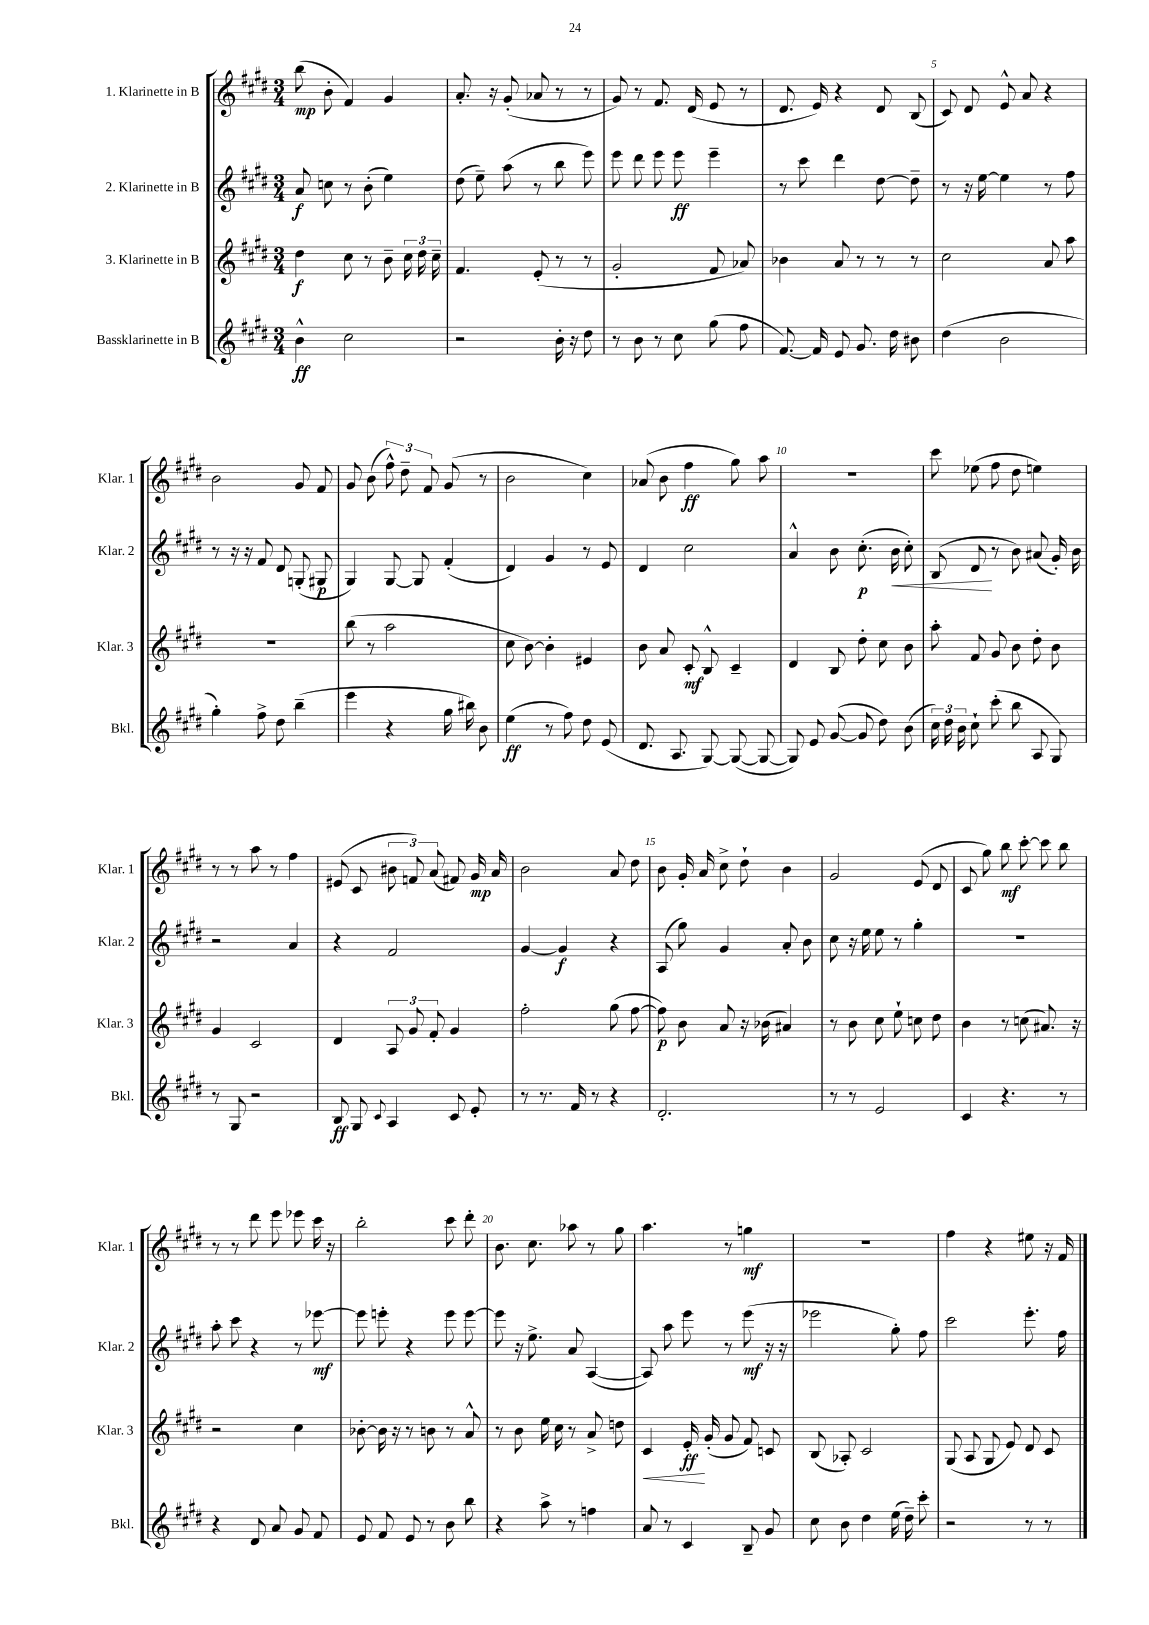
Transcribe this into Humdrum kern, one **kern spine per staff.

**kern	**kern	**kern	**kern
*staff4	*staff3	*staff2	*staff1
*clefG2	*clefG2	*clefG2	*clefG2
*k[f#c#g#d#]	*k[f#c#g#d#]	*k[f#c#g#d#]	*k[f#c#g#d#]
*M3/4	*M3/4	*M3/4	*M3/4
4b^^	4dd#	8a	(8bb
.	.	8cc	8b'
2cc#	8cc#	8r	4f#)
.	8r	(8b'	.
.	8b~	4ee)	4g#
.	24cc#	.	.
.	24dd#	.	.
.	24cc#~	.	.
=	=	=	=
2r	4.f#	(8dd#	8.a'
.	.	8ee~)	.
.	.	.	16r
.	.	(8aa	(8g#'
.	(8e'	8r	8a-
16b'	8r	8bb	8r
16r	.	.	.
8dd#	8r	8eee)	8r
=	=	=	=
8r	2g#'	8eee	8g#)
8b	.	8ddd#	8r
8r	.	8eee	8.f#
8cc#	.	8eee	.
.	.	.	(16d#
(8gg#	8f#	4eee~	8e
8ff#	8a-)	.	8r
=	=	=	=
[8.f#)	4b-	8r	8.d#
.	.	8ccc#	.
16f#]	.	.	16e)
8e	8a	4ddd#	4r
8.g#	8r	.	.
.	8r	[8dd#	8d#
16dd#	.	.	.
8b#	8r	8dd#~]	(8B
=	=	=	=
(4dd#	2cc#	8r	8c#)
.	.	16r	8d#
.	.	[16ee	.
2b	.	4ee]	8e^^
.	.	.	8a
.	8a	8r	4r
.	8aa	8ff#	.
=	=	=	=
4gg#')	2.r	8r	2b
.	.	16r	.
.	.	16r	.
8ff#^	.	8f#	.
8dd#	.	8d#	.
(4bb~	.	(8G'	8g#
.	.	8G#	8f#
=	=	=	=
4eee	(8bb	4G#)	8g#
.	8r	.	(8b
4r	2aa	[8G#	12ff#^^)
.	.	.	12dd#~
.	.	8G#]	.
.	.	.	12f#
16gg#	.	(4f#'	(8g#
16bb#)	.	.	.
8b	.	.	8r
=	=	=	=
(4ee	8cc#	4d#)	2b
.	[8b)	.	.
8r	4b']	4g#	.
8ff#)	.	.	.
8dd#	4e#	8r	4cc#)
(8e	.	8e	.
=	=	=	=
8.d#	8b	4d#	(8a-
.	8a	.	8b
8.A	.	.	.
.	8c#'	2cc#	4ff#
[8G#)	8B^^	.	.
(8G#_	4c#~	.	8gg#)
8G#_	.	.	8aa
=	=	=	=
8G#])	4d#	4a^^	2.r
8e	.	.	.
([8g#	8B	8b	.
8g#]	8dd#'	(8.cc#'	.
8dd#)	8cc#	.	.
.	.	16b	.
(8b	8b	8cc#')	.
=	=	=	=
24cc#)	8aa'	(8B	8ccc#
24dd#	.	.	.
24b	.	.	.
8cc#`	8f#	8d#	(8ee-
(8ccc#'	8g#	8r	8ff#
8bb	8b	8b)	8dd#
8A	8dd#'	(8a#	4ee)
8G#)	8b	16g#')	.
.	.	16b	.
=	=	=	=
8r	4g#	2r	8r
8G#	.	.	8r
2r	2c#	.	8aa
.	.	.	8r
.	.	4a	4ff#
=	=	=	=
8B	4d#	4r	(8e#
8G#	.	.	8c#
8qqc#	.	.	.
4A	12A	2f#	12b#
.	12g#	.	12f)
.	12f#'	.	(12a
8c#	4g#	.	8f#)
8e'	.	.	16g#
.	.	.	16a
=	=	=	=
8r	2ff#'	[4g#	2b
8.r	.	.	.
.	.	4g#]	.
16f#	.	.	.
8r	.	.	.
4r	(8gg#	4r	8a
.	[8ff#	.	8dd#
=	=	=	=
2.d#'	8ff#])	(8A	8b
.	8b	8gg#)	16g#'
.	.	.	16a
.	8a	4g#	8cc#^
.	16r	.	8dd#`
.	(16b-	.	.
.	4a#)	8a'	4b
.	.	8b	.
=	=	=	=
8r	8r	8cc#	2g#
8r	8b	16r	.
.	.	16ee	.
2e	8cc#	8ee	.
.	8ee`	8r	.
.	8cc	4gg#'	(8e
.	8dd#	.	8d#
=	=	=	=
4c#	4b	2.r	8c#
.	.	.	8gg#)
4.r	8r	.	8bb
.	(8cc	.	[8ccc#'
.	8.a#)	.	8ccc#]
8r	.	.	8bb
.	16r	.	.
=	=	=	=
4r	2r	8aa'	8r
.	.	8ccc#	8r
8d#	.	4r	8ddd#
8a	.	.	8eee
8g#	4cc#	8r	8eee-
8f#	.	[8eee-	16ccc#
.	.	.	16r
=	=	=	=
8e	[8b-'	8eee-]	2bb'
8f#	16b-]	8eee'	.
.	16r	.	.
8e	8r	4r	.
8r	8b	.	.
8b	8r	8eee	8ccc#
8bb	8a^^	[8eee	8ddd#'
=	=	=	=
4r	8r	8eee]	8.b
.	8b	16r	.
.	.	8.ee^	8.cc#
8aa^	16ee	.	.
.	16cc#	.	.
8r	8r	8a	8aa-
4ff	8a^	([4A	8r
.	8dd	.	8gg#
=	=	=	=
8a	4c#	8A])	4.aa
8r	.	8aa	.
4c#	16e'	8eee	.
.	(16g#'	.	.
.	8g#	8r	8r
8B~	8f#)	(8eee	4gg
8g#	8c	16r	.
.	.	16r	.
=	=	=	=
8cc#	(8B	2eee-	2.r
8b	8A-')	.	.
4dd#	2c#	.	.
(16ee	.	8gg#')	.
16dd#~)	.	.	.
8ccc#'	.	8ff#	.
=	=	=	=
2r	(8G#	2ccc#	4ff#
.	8A	.	.
.	8G#	.	4r
.	8e)	.	.
8r	8d#	8.eee'	8ee#
8r	8c#	.	16r
.	.	16ff#	16f#
==	==	==	==
*-	*-	*-	*-
